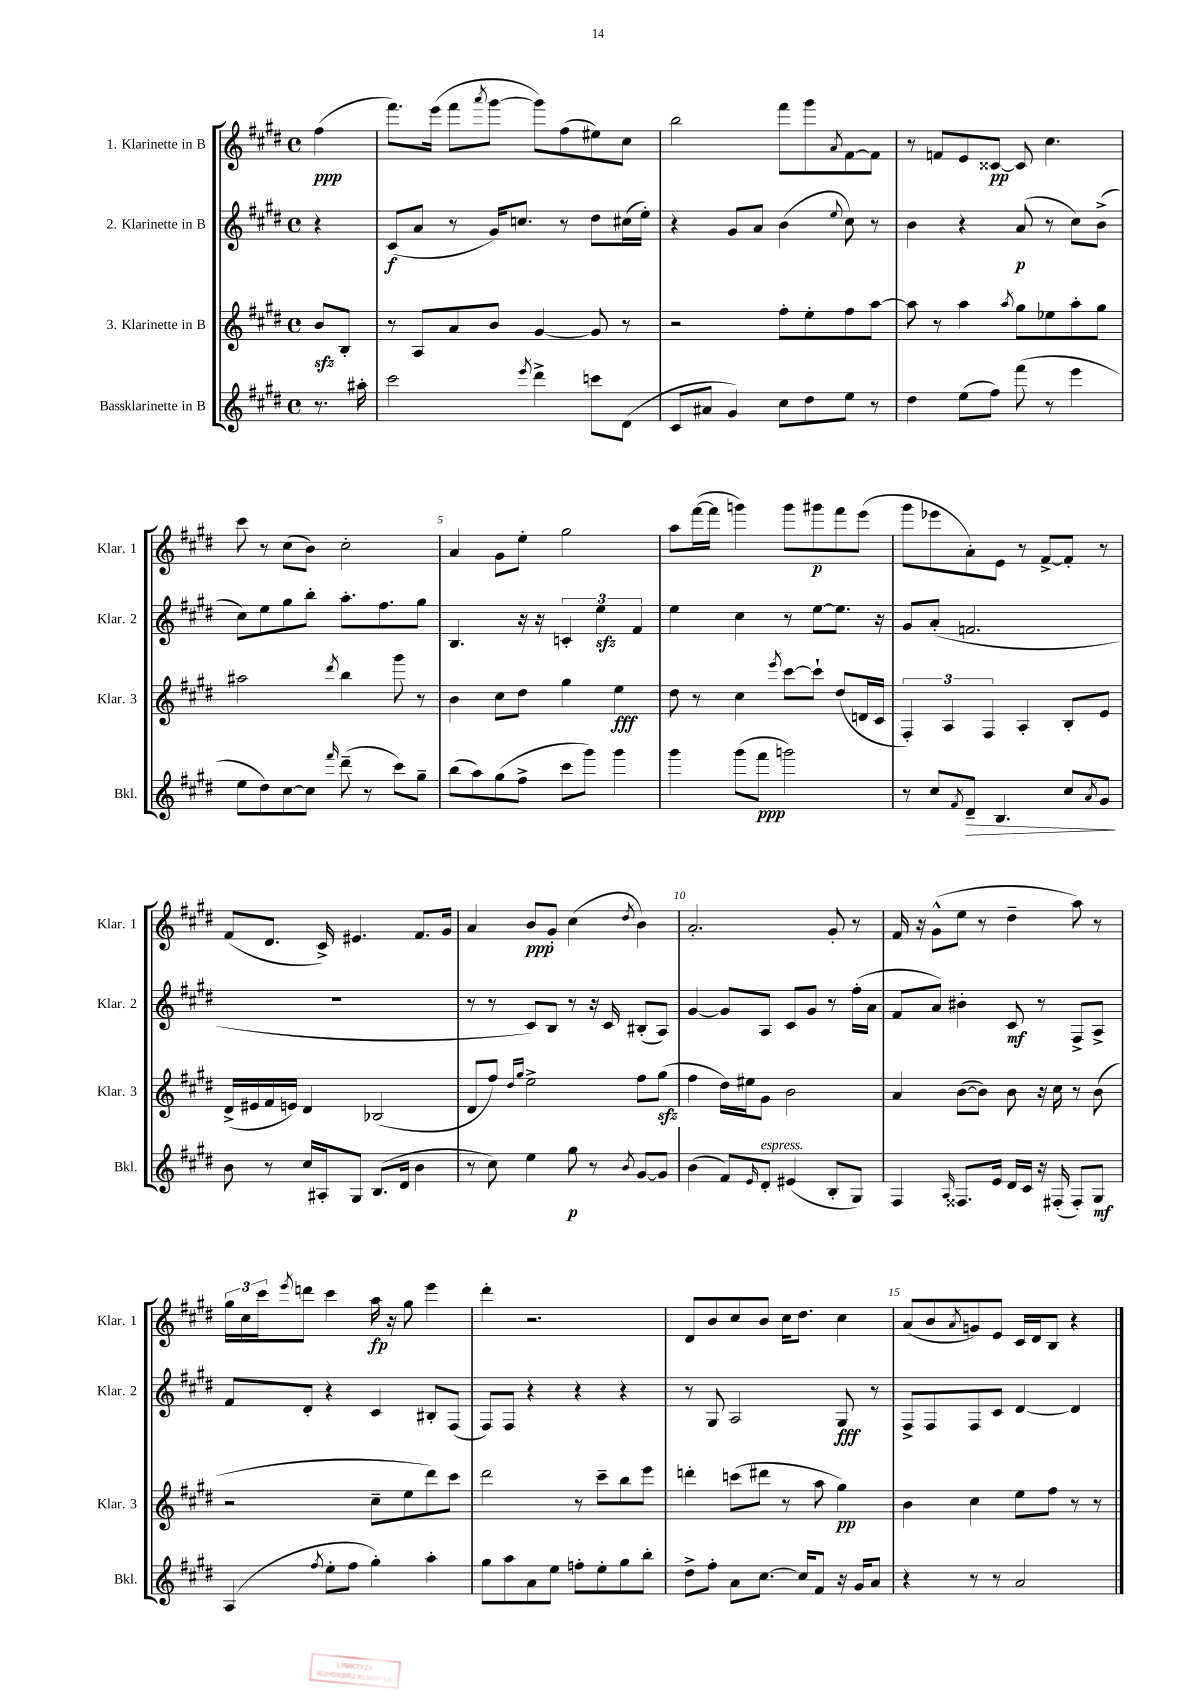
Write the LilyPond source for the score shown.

<<
\new StaffGroup <<
\new Staff = "s0" \with { instrumentName = "1. Klarinette in B" shortInstrumentName = "Klar. 1" } {
    \clef treble \key e \major \defaultTimeSignature \time 4/4 \partial 4
    fis''4\ppp( |
    fis'''8.) e'''16( fis'''8 \acciaccatura { a'''8 } gis'''8~ gis'''8) fis''8( eis''8) cis''8 |
    b''2 fis'''8 gis'''8 \acciaccatura { a'8 } fis'8~ fis'8 |
    r8 f'8 e'8 cisis'8~\pp cisis'8 cis''4. |
    cis'''8 r8 cis''8( b'8) cis''2-. |
    a'4 gis'8 e''8-. gis''2 |
    a''8 fis'''16~( fis'''16 g'''4) g'''8 gis'''8\p fis'''8 e'''8( |
    gis'''8 ees'''8 a'8-.) e'8 r8 fis'8~-> fis'8-. r8 |
    fis'8( dis'8. cis'16->) eis'4. fis'8. gis'16 |
    a'4 b'8\ppp gis'8-. cis''4( \acciaccatura { dis''8 } b'4) |
    a'2.-. gis'8-. r8 |
    fis'16 r16 gis'8-^( e''8 r8 dis''4-- a''8) r8 |
    \tuplet 3/2 { gis''16 cis''16 cis'''16 } \acciaccatura { e'''8 } d'''8 cis'''4 a''16\fp r16 gis''8 e'''4 |
    dis'''4-. r2. |
    dis'8 b'8 cis''8 b'8 cis''16 dis''8. cis''4 |
    a'8( b'8 \acciaccatura { a'8 } g'8) e'8 cis'16 dis'16 b8 r4 \bar "|." |
}
\new Staff = "s1" \with { instrumentName = "2. Klarinette in B" shortInstrumentName = "Klar. 2" } {
    \clef treble \key e \major \defaultTimeSignature \time 4/4 \partial 4
    r4 |
    cis'8\f( a'8 r8 gis'16) c''8. r8 dis''8 cis''16( e''16-.) |
    r4 gis'8 a'8 b'4( \appoggiatura { e''8 } cis''8) r8 |
    b'4 r4 a'8\p( r8 cis''8) b'8->( |
    cis''8) e''8 gis''8 b''8-. a''8.-. fis''8. gis''8 |
    b4. r16 r16 \tuplet 3/2 { c'4-. e''4\sfz fis'4 } |
    e''4 cis''4 r8 e''8~ e''8. r16 |
    gis'8 a'8-.( f'2. |
    R1 |
    r8 r8 cis'8) b8 r8 r16 cis'16 bis8-.( a8) |
    gis'4~ gis'8 a8 cis'8 gis'8 r8 fis''16-.( a'16 |
    fis'8 a'8) bis'4-. cis'8\mf r8 fis8-> a8-> |
    fis'8 dis'8-. r4 cis'4 bis8-. fis8( |
    fis8) fis8 r4 r4 r4 |
    r8 gis8 a2 gis8\fff r8 |
    fis8-> fis8 fis8 cis'8 dis'4~ dis'4 \bar "|." |
}
\new Staff = "s2" \with { instrumentName = "3. Klarinette in B" shortInstrumentName = "Klar. 3" } {
    \clef treble \key e \major \defaultTimeSignature \time 4/4 \partial 4
    b'8\sfz b8-. |
    r8 a8 a'8 b'8 gis'4~ gis'8 r8 |
    r2 fis''8-. e''8-. fis''8 a''8~ |
    a''8 r8 a''4 \acciaccatura { a''8 } gis''8 ees''8 a''8-. gis''8 |
    ais''2 \acciaccatura { dis'''8 } b''4 gis'''8 r8 |
    b'4 cis''8 dis''8 gis''4 e''4\fff |
    dis''8 r8 cis''4 \acciaccatura { e'''8 } cis'''8~ cis'''8-! dis''8( d'16 cis'16 |
    \tuplet 3/2 { fis4-.) a4 fis4 } a4-. b8-. e'8 |
    dis'16->( eis'16 fis'16 e'16) dis'4 bes2( |
    dis'8 fis''8) \grace { dis''16 gis''16 } e''2-> fis''8 gis''8\sfz( |
    fis''4 dis''16) eis''16 gis'8 b'2 |
    a'4 b'8~( b'8) b'8 r16 cis''16 r8 b'8( |
    r2 cis''8-- e''8 dis'''8) cis'''8 |
    dis'''2 r8 cis'''8-- b''8 e'''8 |
    d'''4-. c'''8( dis'''8 r8 a''8 gis''4\pp) |
    b'4 cis''4 e''8 fis''8 r8 r8 \bar "|." |
}
\new Staff = "s3" \with { instrumentName = "Bassklarinette in B" shortInstrumentName = "Bkl." } {
    \clef treble \key e \major \defaultTimeSignature \time 4/4 \partial 4
    r8. ais''16-. |
    cis'''2 \acciaccatura { e'''8 } dis'''4-> c'''8 dis'8( |
    cis'8 ais'8 gis'4) cis''8 dis''8 e''8 r8 |
    dis''4 e''8( fis''8) fis'''8( r8 e'''4 |
    e''8 dis''8) cis''8~ cis''8 \grace { fis'''16 } dis'''8--( r8 cis'''8) gis''8-- |
    b''8( a''8) gis''8( fis''8-> cis'''8 gis'''8) gis'''4 |
    gis'''4 gis'''8( fis'''8\ppp g'''2) |
    r8 cis''8 \acciaccatura { fis'8 } dis'8--\> b4. cis''8 \acciaccatura { a'8 } gis'8\! |
    b'8 r8 cis''16 ais16-. gis8 b8.( dis'16 b'4 |
    r8 cis''8) e''4 gis''8\p r8 \acciaccatura { b'8 } gis'8~ gis'8 |
    b'4( fis'8) \grace { e'16 } dis'8-.^\markup { \italic "espress." } eis'4( b8-. gis8) |
    fis4 \grace { a16 } fisis8. e'16 dis'16 cis'16 r16 fis16-.( fis8-.) gis8\mf |
    a4( \acciaccatura { fis''8 } e''8-. fis''8 gis''4-.) a''4-. |
    gis''8 a''8 a'8 e''8 f''8-. e''8-. gis''8 b''8-. |
    dis''8-> fis''8-. a'8 cis''8.~ cis''16 fis'8 r16 gis'16 a'8 |
    r4 r8 r8 a'2 \bar "|." |
}
>>
>>
\layout { \context { \Score \override BarNumber.break-visibility = ##(#f #t #t) barNumberVisibility = #(every-nth-bar-number-visible 5) } }
